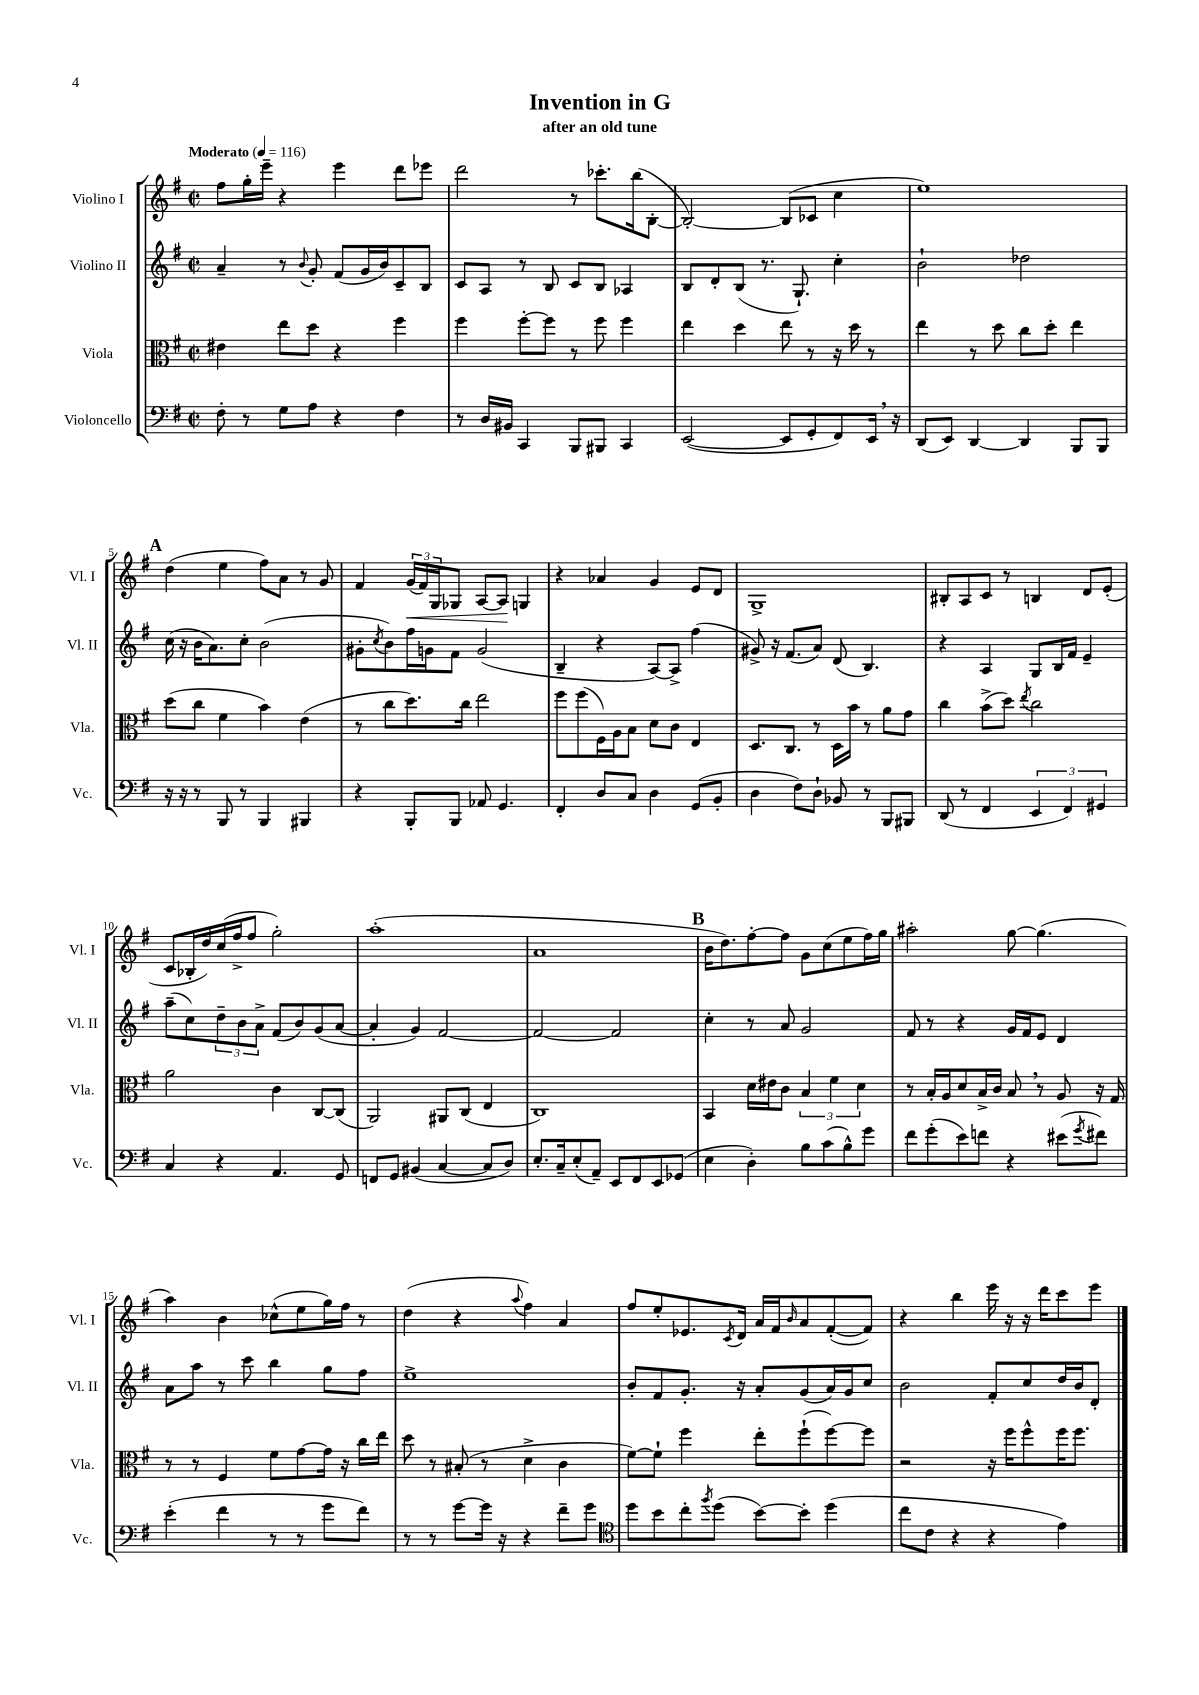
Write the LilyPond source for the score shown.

\header { title = "Invention in G" subtitle = "after an old tune" }
<<
\new StaffGroup <<
\new Staff = "s0" \with { instrumentName = "Violino I" shortInstrumentName = "Vl. I" } {
    \clef treble \key g \major \defaultTimeSignature \time 2/2 \tempo "Moderato" 4 = 116
    fis''8 g''16-. e'''16-- r4 e'''4 d'''8 ees'''8 |
    d'''2 r8 ces'''8.-. b''16( b8~-. |
    b2~-.) b8( ces'8 c''4 |
    e''1) |
    \mark \markup { \bold "A" } d''4( e''4 fis''8) a'8 r8 g'8 |
    fis'4 \tuplet 3/2 { g'16\<( fis'16) g16 } ges8 a8~ a8\! g4 |
    r4 aes'4 g'4 e'8 d'8 |
    g1-> |
    bis8-. a8 c'8 r8 b4 d'8 e'8-.( |
    c'8 bes16-. d''16) c''16( fis''16-> fis''8 g''2-.) |
    a''1-.( |
    a'1 |
    \mark \markup { \bold "B" } b'16 d''8.) fis''8~-. fis''8 g'8 c''8( e''8 fis''16) g''16 |
    ais''2-. g''8~ g''4.( |
    a''4) b'4 ces''8-^( e''8 g''16) fis''16 r8 |
    d''4( r4 \appoggiatura { a''8 } fis''4) a'4 |
    fis''8 e''8-. ees'8. \acciaccatura { c'8 } d'16 a'16 fis'16 \grace { b'16 } a'8 fis'8~-.( fis'8) |
    r4 b''4 e'''16 r16 r16 d'''16 c'''8 e'''8 \bar "|." |
}
\new Staff = "s1" \with { instrumentName = "Violino II" shortInstrumentName = "Vl. II" } {
    \clef treble \key g \major \defaultTimeSignature \time 2/2
    a'4-- r8 \appoggiatura { b'8 } g'8-. fis'8( g'16 b'16) c'8-- b8 |
    c'8 a8 r8 b8 c'8 b8 aes4 |
    b8 d'8-. b8( r8. g8.-!) c''4-. |
    b'2-! des''2 |
    \mark \markup { \bold "A" } c''16( r16 b'16 a'8.) c''8-. b'2( |
    gis'8-. \acciaccatura { c''8 } b'8) fis''16 g'16 fis'8 g'2( |
    b4-- r4 a8~) a8-> fis''4( |
    gis'8->) r16 fis'8.( a'8) d'8( b4.) |
    r4 a4 g8 b16 fis'16 e'4-- |
    a''8--( c''8) \tuplet 3/2 { d''8-- b'8 a'8-> } fis'8( b'8) g'8( a'8~ |
    a'4-. g'4) fis'2~ |
    fis'2~ fis'2 |
    \mark \markup { \bold "B" } c''4-. r8 a'8 g'2 |
    fis'8 r8 r4 g'16 fis'16 e'8 d'4 |
    a'8 a''8 r8 c'''8 b''4 g''8 fis''8 |
    e''1-> |
    b'8-. fis'8 g'8.-. r16 a'8-. g'8( a'16) g'16 c''8 |
    b'2 fis'8-. c''8 d''16 b'16 d'8-. \bar "|." |
}
\new Staff = "s2" \with { instrumentName = "Viola" shortInstrumentName = "Vla." } {
    \clef alto \key g \major \defaultTimeSignature \time 2/2
    eis'4 e''8 d''8 r4 fis''4 |
    fis''4 fis''8~-. fis''8 r8 fis''8 fis''4 |
    e''4 d''4 e''8 r8 r16 d''16 r8 |
    e''4 r8 d''8 c''8 d''8-. e''4 |
    \mark \markup { \bold "A" } d''8( c''8 fis'4 b'4) e'4( |
    r8 c''8 d''8.) c''16 e''2 |
    fis''8 fis''8( fis16) a16 b8 d'8 c'8 e4 |
    d8. c8. r8 d16 b'16 r8 a'8 g'8 |
    c''4 b'8->( d''8) \acciaccatura { e''8 } c''2 |
    a'2 c'4 c8~ c8( |
    a,2) ais,8 c8( e4 |
    c1) |
    \mark \markup { \bold "B" } b,4 d'16 eis'16 c'8 \tuplet 3/2 { b4 fis'4 d'4 } |
    r8 b16-. a16 d'8 b16-> c'16 b8 \breathe r8 a8 r16 g16 |
    r8 r8 fis4 fis'8 g'8~ g'16 r16 c''16 e''16 |
    d''8 r8 bis8-.( r8 d'4-> c'4 |
    fis'8~) fis'8-! fis''4 e''8-. fis''8-!( fis''8~) fis''8 |
    r2 r16 fis''16 fis''8-^ fis''16 fis''8. \bar "|." |
}
\new Staff = "s3" \with { instrumentName = "Violoncello" shortInstrumentName = "Vc." } {
    \clef bass \key g \major \defaultTimeSignature \time 2/2
    fis8-. r8 g8 a8 r4 fis4 |
    r8 d16 bis,16 c,4 b,,8 bis,,8 c,4 |
    e,2~( e,8 g,8-. fis,8) e,16 \breathe r16 |
    d,8( e,8) d,4~ d,4 b,,8 b,,8 |
    \mark \markup { \bold "A" } r16 r16 r8 b,,8 r8 b,,4 bis,,4 |
    r4 b,,8-. b,,8 aes,8 g,4. |
    fis,4-. d8 c8 d4 g,8( b,8-. |
    d4 fis8) d8-! bes,8 r8 b,,8 bis,,8 |
    d,8( r8 fis,4 \tuplet 3/2 { e,4 fis,4) gis,4 } |
    c4 r4 a,4. g,8 |
    f,8 g,8 bis,4( c4~ c8 d8) |
    e8.-. c16-- e8-.( a,8--) e,8 fis,8 e,8 ges,8( |
    \mark \markup { \bold "B" } e4 d4-.) b8 c'8( b8-^) g'8 |
    fis'8 g'8-.( e'8) f'8 r4 eis'8( \acciaccatura { g'8 } fis'8) |
    e'4-.( fis'4 r8 r8 g'8 fis'8) |
    r8 r8 g'8~ g'16 r16 r4 fis'8-- g'8 |
    \clef tenor d''8 b'8 c''8-. \acciaccatura { fis''8 } d''8( b'8~) b'8-. d''4( |
    c''8 c'8 r4 r4 e'4) \bar "|." |
}
>>
>>
